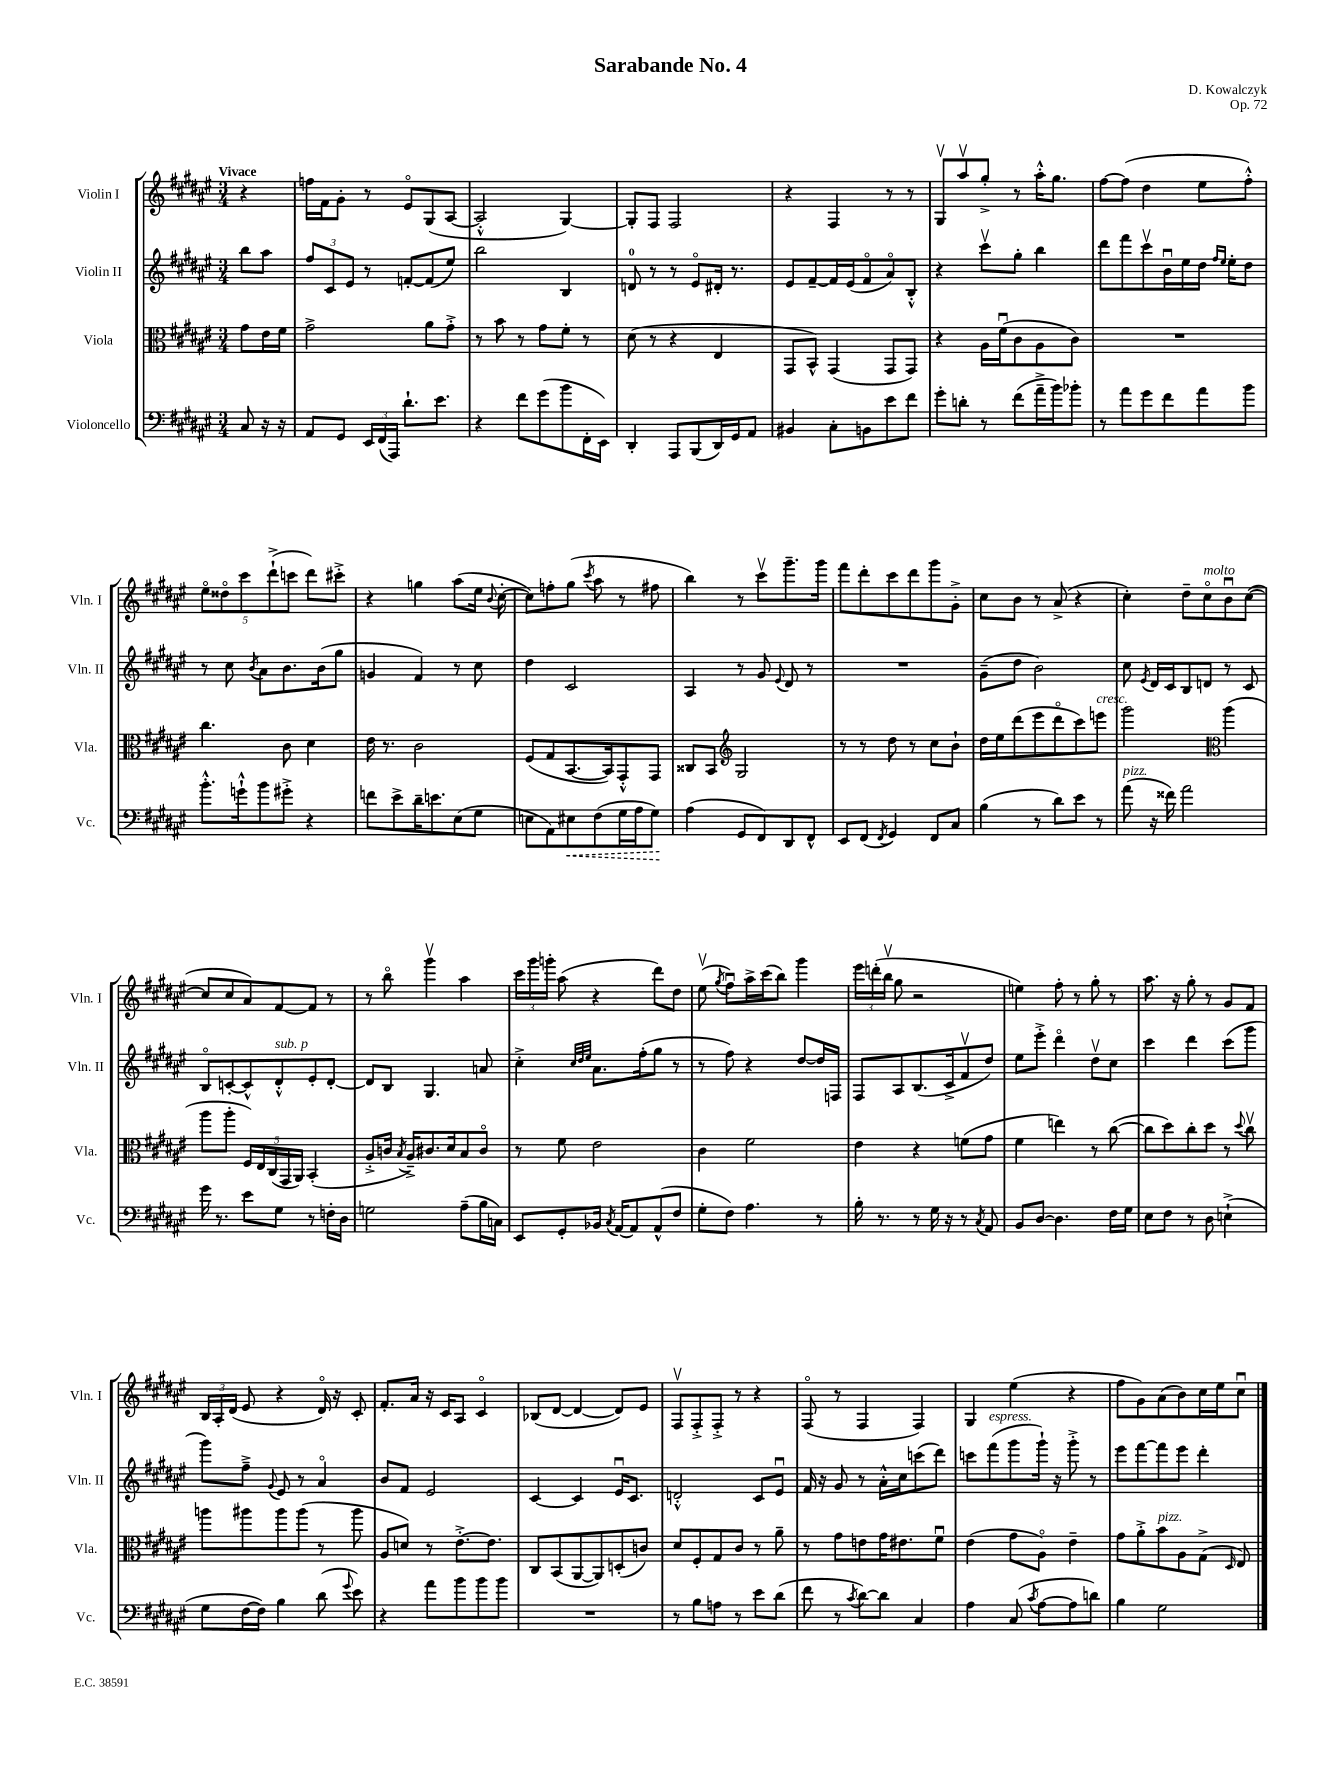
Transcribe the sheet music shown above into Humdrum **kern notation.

**kern	**kern	**kern	**kern
*staff4	*staff3	*staff2	*staff1
*clefF4	*clefC3	*clefG2	*clefG2
*k[f#c#g#d#a#e#]	*k[f#c#g#d#a#e#]	*k[f#c#g#d#a#e#]	*k[f#c#g#d#a#e#]
*M3/4	*M3/4	*M3/4	*M3/4
8C#/	8g#\L	8bb\L	4r
16r	16e#\L	8aa#\J	.
16r	16f#\JJ	.	.
=	=	=	=
8AA#/L	2g#^\	12ff#/L	16ff\LL
.	.	.	16f#\J
.	.	12c#/	.
8GG#/J	.	.	8g#'\J
.	.	12e#/J	.
24EE#/LL	.	8r	8r
(24FF#/	.	.	.
24AAA#/JJ)	.	.	.
8.d#`\L	.	[8f'/L	8e#o/L
.	8a#\L	(8f/]	(8G#/
8.e#\J	.	.	.
.	8g#'^\J	8ee#/J)	[8A#/J
=	=	=	=
4r	8r	2bb\	2A#'^^/]
.	8b\	.	.
8f#\L	8r	.	.
(8g#\	8g#\L	.	.
8b\	8f#'\J	4B/	[4G#/)
16FF#'\L	8r	.	.
16EE#\JJ)	.	.	.
=	=	=	=
4DD#'/	(8d#\	8d/	8G#'/]L
.	8r	8r	8F#/J
8AAA#/L	4r	8r	2F#/
(8BBB/	.	8e#o/L	.
16DD#/L)	4E#/	16d#'/Jk	.
16GG#/J	.	8.r	.
8AA#/J	.	.	.
=	=	=	=
4BB#/	8GG#/L	8e#/L	4r
.	8BB^^/J)	[8f#~/	.
8C#'\L	(4GG#/	16f#/]L	4F#/
.	.	(16e#/J	.
8BB\	.	8f#o/	.
8e#\	8GG#/L	8a#o/)	8r
8f#\J	8GG#/J)	8B'^^/J	8r
=	=	=	=
8g#'\L	4r	4r	8G#v/L
8d'\J	.	.	8aa#v/
8r	16A#\LL	8ccc#v\L	8gg#'^/J
.	(16f#u\J	.	.
(8f#\L	8c#\	8gg#'\J	8r
16a#~^\L	8A#\	4bb\	16aa#'^^\LK
16b\J)	.	.	8.gg#\J
8b-'\J	8c#\J)	.	.
=	=	=	=
8r	2.r	8ddd#\L	[8ff#\L
8a#\L	.	8fff#\	(8ff#\]J
8g#\	.	8ccc#v\	4dd#\
8f#\	.	16bu\L	.
.	.	16ee#\	.
8a#\	.	16dd#\JJ	8ee#\L
.	.	16qqff#/LL	.
.	.	16qqee#/JJ	.
.	.	16ee#'\LK	.
8b\J	.	8dd#\J	8ff#'^^\J)
=	=	=	=
8.b'^^\L	4.cc#\	8r	10ee#o\L
.	.	.	10dd##o\
.	.	8cc#\	.
16g`^^\k	.	.	.
.	.	.	10ccc#\
.	.	8qb/	.
8b\	.	8a#\L	.
.	.	.	(10ddd#`^\
8g#'^\J	8c#\	8.b\	.
.	.	.	10ccc\J
4r	4d#\	.	8ddd#\L)
.	.	(16b\k	.
.	.	8gg#\J	8ccc#'^\J
=	=	=	=
8f\L	16e#\	4g/	4r
.	8.r	.	.
8e#^\	.	.	.
16d#~\K	2c#\	4f#/)	4gg\
8.e\	.	.	.
(8E#\	.	8r	(8aa#\L
8G#\J	.	8cc#\	16ee#\Jk
.	.	.	8qqb/
.	.	.	[16cc#'\
=	=	=	=
8E\L	(8F#/L	4dd#\	8cc#\]L)
8AA#\)	8G#/	.	8ff'\
8E#\	[8.BB/	2c#/	(8gg#\J
.	.	.	8qccc#/
(8F#\	.	.	8aa#\
.	16BB/]k)	.	.
16G#\L	8GG#'^^/	.	8r
16A#\J	.	.	.
8G#\J)	8GG#/J	.	8ff#\
=	=	=	=
(4A#\	8C##/L	4A#/	4bb\)
.	8BB/J	.	.
*	*clefG2	*	*
8GG#/L	2G#/	8r	8r
8FF#/)	.	8g#/	8ccc#v\L
.	.	8qqe#/	.
8DD#/	.	8d#/	8.ggg#~\
8FF#^^/J	.	8r	.
.	.	.	16ggg#\Jk
=	=	=	=
8EE#/L	8r	2.r	8fff#\L
(8FF#/J	8r	.	8ddd#'\
8qFF#/	.	.	.
4GG#/)	8dd#\	.	8ccc#\
.	8r	.	8ddd#\
8FF#/L	8cc#\L	.	8ggg#\
8C#/J	8b`\J	.	8g#'^\J
=	=	=	=
(4B\	16dd#\LL	(8g#~\L	8cc#\L
.	16ee#\J	.	.
.	(8ddd#\	8dd#\J	8b\J
8r	8eee#\	2b\)	8r
8d#\L)	8ddd#o\	.	(8a#^/
8e#\J	8ccc#\)	.	4r
8r	8eee\J	.	.
=	=	=	=
(8a#\	2ggg#\	8cc#\	4cc#'\)
.	.	8qe#/	.
16r	.	16d#/LL	.
16f##\)	.	16c#/J	.
2a#\	.	8B/	8dd#~\L
.	.	8d/J	8cc#o\
*	*clefC3	*	*
.	(4aa#\	8r	8bu\
.	.	8c#/	([8cc#\J
=	=	=	=
16g#\	8aa#\L	8Bo/L	8cc#/]L
8.r	.	.	.
.	8aa#'\J	[8c'/	8cc#/
8e#\L	20F#/LL)	8c^^/]	8a#/)
.	20E#/	.	.
.	(20C#/	.	.
8G#\J	.	8d#'^^/	[8f#/
.	20GG#/	.	.
.	20AA#/JJ)	.	.
8r	(4BB'/	8e#'/	8f#/]J
16F'\LL	.	[8d#'/J	8r
16D#\JJ	.	.	.
=	=	=	=
2G\	8A#'^/L	8d#/]L	8r
.	16c/Jk	8B/J	8bbo\
.	8qB/	.	.
.	16A#~^/LK)	.	.
.	8.c#/	4.G#/	4ggg#v\
.	16d#/k	.	.
(8A#~\L	8B/	.	4aa#\
16B\L	8c#o/J	8a/	.
16C\JJ)	.	.	.
=	=	=	=
8EE#/L	8r	4cc#'^\	24ccc#\LL
.	.	.	24ggg#\
.	.	.	24ggg'\JJ
8GG#'/	8f#\	.	(8aa#\
.	.	32qqcc#/LLL	.
.	.	32qqdd#/	.
.	.	32qqee#/JJJ	.
16BB-/Jk	2e#\	8.a#\L	4r
8qC#/	.	.	.
[16AA#/LK	.	.	.
8AA#/]	.	.	.
.	.	(16ff#'\k	.
(8AA#^^/	.	8gg#\J	8ddd#\L)
8F#/J	.	8r	8dd#\J
=	=	=	=
8G#'\L	4c#\	8r	(8ee#v\
.	.	.	8qgg#/
8F#\J)	.	8ff#\)	8ff#u\L)
4.A#\	2f#\	4r	16aa#^\L
.	.	.	(16ccc#\J
.	.	.	8bb\J)
.	.	[8dd#/L	4ggg#\
8r	.	16dd#/]L	.
.	.	16F/JJ	.
=	=	=	=
16B'\	4e#\	8F#/L	24eee#\LL
.	.	.	(24ddd'\
8.r	.	.	.
.	.	.	24bbv\JJ
.	.	8A#/	8gg#\
8r	4r	(8.B/	2r
16G#\	.	.	.
16r	.	16c#^/k	.
8r	(8f\L	8f#v/	.
8qC#/	.	.	.
8AA#/	8g#\J	8dd#/J)	.
=	=	=	=
8BB/L	4f#\	8ee#\L	4ee\)
[8D#/J	.	8eee#'^\J	.
4.D#\]	4ee\)	4ddd#o\	8ff#'\
.	.	.	8r
.	8r	8dd#v\L	8gg#'\
16F#\LL	([8cc#\	8cc#\J	8r
16G#\JJ	.	.	.
=	=	=	=
8E#\L	8cc#\]L	4ccc#\	8.aa#\
8F#\J	8dd#\)	.	.
.	.	.	16r
8r	8cc#'\	4ddd#\	8gg#'\
8D#\	8dd#\J	.	8r
(4E`^\	8r	(8ccc#\L	8g#/L
.	8qqdd#/	.	.
.	8cc#v\	8ggg#\J	8f#/J
=	=	=	=
8G#\L	8aa\L	8ggg#\L)	24B/LL
.	.	.	24A#'/
.	.	.	(24d#/JJ
[16F#\L	8aa#\	8ff#~^\J	8e#/
16F#\]JJ)	.	.	.
.	.	8qqg#/	.
4B\	8aa#\	8e#/	4r
.	(8aa#\J	8r	.
(8d#\	8r	4a#o/	16d#o/)
.	.	.	16r
8qqg#/	.	.	.
8e#\)	8aa#\	.	8c#'/
=	=	=	=
4r	8A#/L	8b/L	8.f#'/L
.	8d/J)	8f#/J	.
.	.	.	16a#/Jk
8a#\L	8r	2e#/	16r
.	.	.	16c#/LK
8b\	[8.e#'^\L	.	8A#/J
8b\	.	.	4c#o/
.	8.e#\]J	.	.
8b\J	.	.	.
=	=	=	=
2.r	8C#/L	[4c#/	(8B-/L
.	(8BB/	.	[8d#/J
.	[8AA#/	4c#/]	4d#/_
.	8AA#/])	.	.
.	(8D'/	16e#u/LK	8d#/]L)
.	.	8.c#/J	.
.	8c/J)	.	8e#/J
=	=	=	=
8r	8d#/L	2d'^^/	8F#v/L
8B\L	8F#'/	.	8F#'^/
8A\J	8G#/	.	8F#'^/J
8r	8c#/J	.	8r
8e#\L	8r	8c#/L	4r
(8d#\J	8a#~\	8e#u/J	.
=	=	=	=
8f#\	8r	16f#/	(8F#o/
.	.	16r	.
8r	8g#\L	8g#/	8r
8qc#/	.	.	.
[8d#\L)	8e\	8r	4F#/
8d#\]J	16g#\K	16a#'^^\LL	.
.	8.e#\	16cc#\J	.
4C#/	.	(8ccc\	4F#/)
.	8f#u\J	8ddd#\J)	.
=	=	=	=
4A#\	(4e#\	8ccc\L	4G#/
.	.	(8fff#\	.
(8C#/	8g#\L	8ggg#\	(4ee#\
8qc#/	.	.	.
[8A#\L	8A#o\J)	16ggg#`\Jk)	.
.	.	16r	.
8A#\]	4e#~\	8ggg#'^\	4r
8d\J)	.	8r	.
=	=	=	=
4B\	8g#\L	8eee#\L	8ff#\L
.	8a#'^\	[8fff#\	8g#\)
2G#\	8b\	8fff#\]	(8a#\
.	8A#\	8eee#\J	8b\)
.	(8G#^\J	4ddd#'\	16cc#\L
.	.	.	16ee#\J
.	16qqD#/	.	.
.	8E#/)	.	8cc#u\J
==	==	==	==
*-	*-	*-	*-
